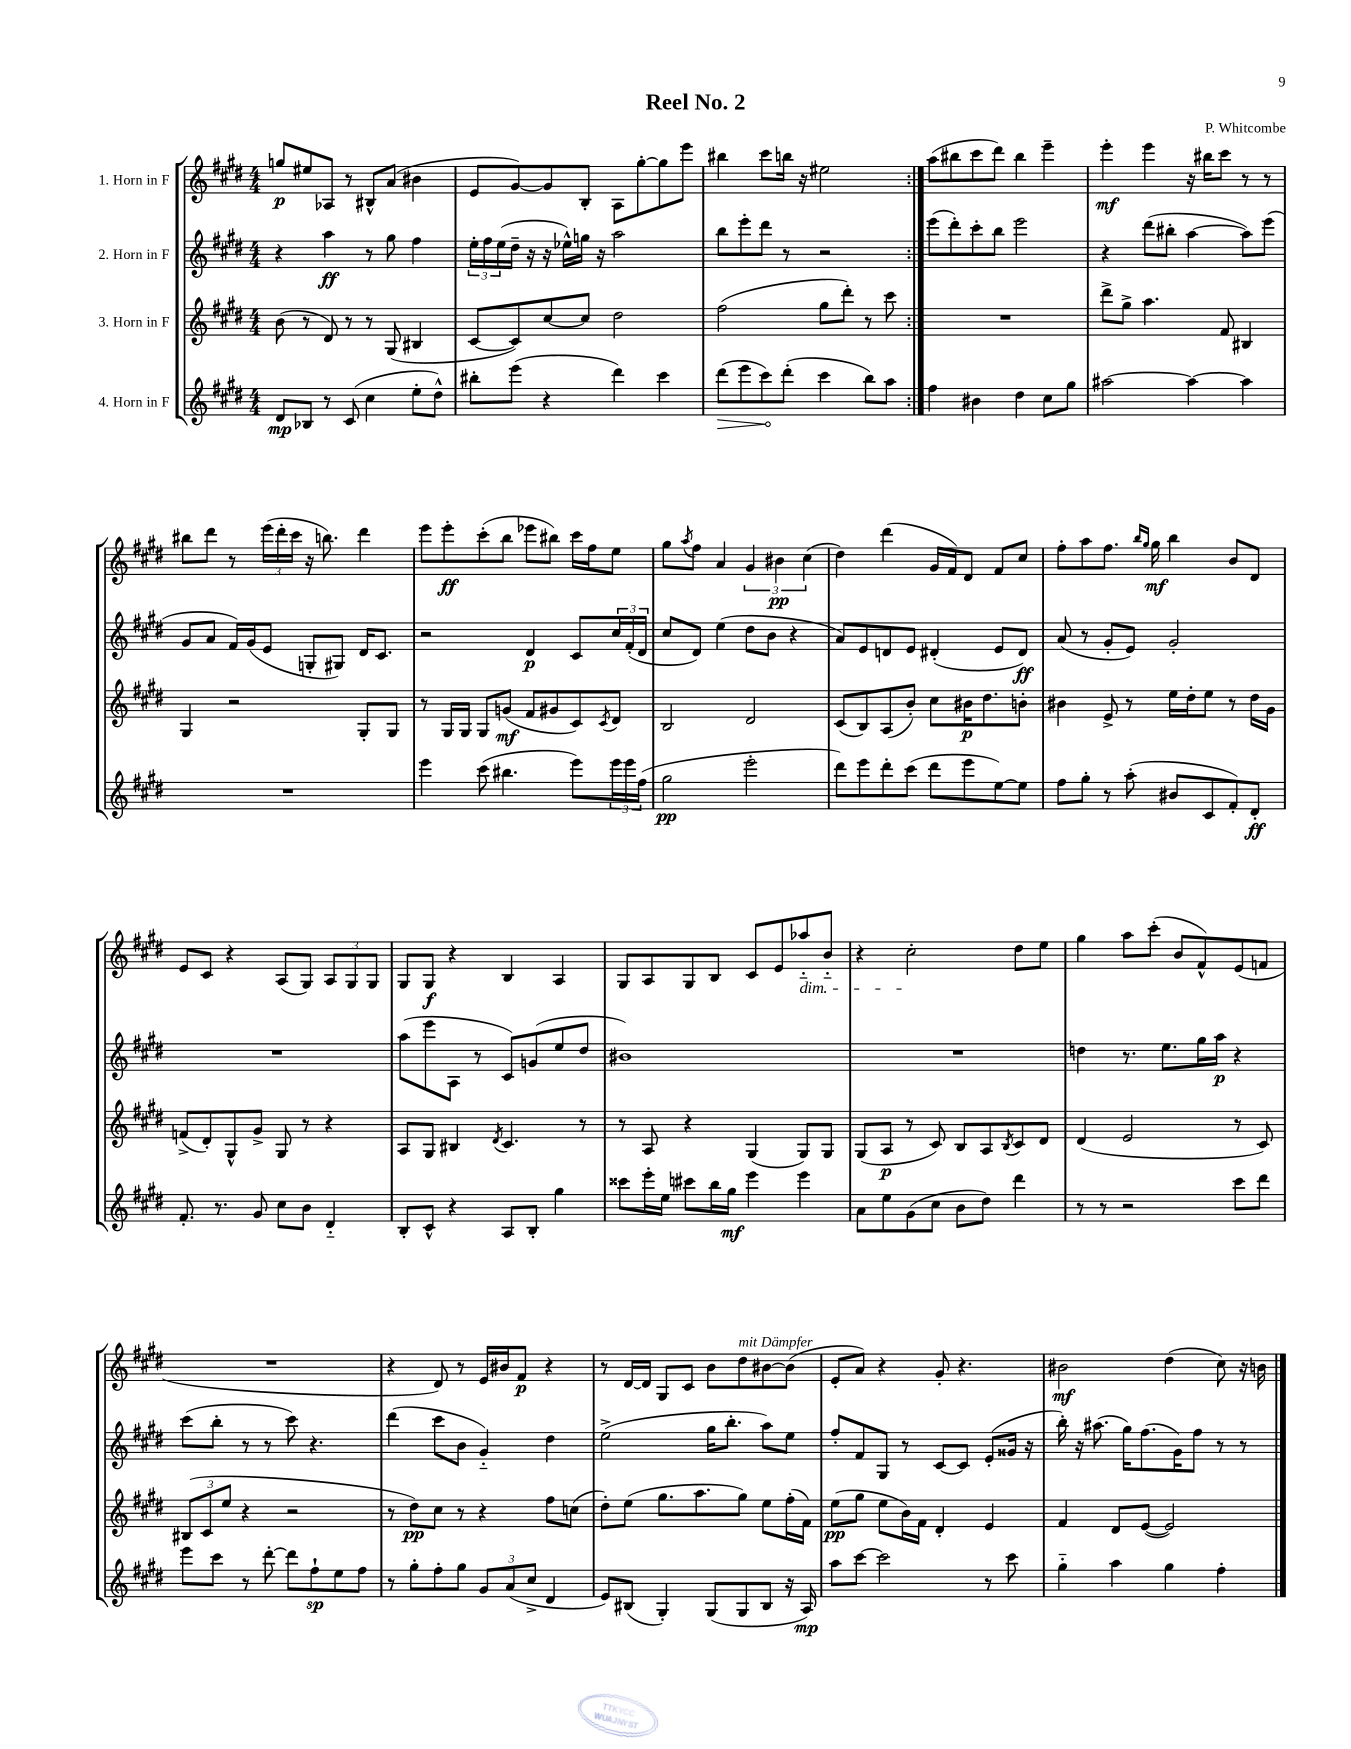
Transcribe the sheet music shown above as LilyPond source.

\header { title = "Reel No. 2" composer = "P. Whitcombe" }
<<
\new StaffGroup <<
\new Staff = "s0" \with { instrumentName = "1. Horn in F" } {
    \clef treble \key e \major \numericTimeSignature \time 4/4
    \repeat volta 2 { g''8\p eis''8 aes8 r8 bis8-^ a'8( bis'4 |
    e'8 gis'8~) gis'8 b8-. a8 gis''8~-. gis''8 e'''8 |
    bis''4 cis'''8 b''16 r16 eis''2 | }
    a''8( bis''8 cis'''8 dis'''8) bis''4 e'''4-- |
    e'''4-.\mf e'''4 r16 bis''16 cis'''8 r8 r8 |
    bis''8 dis'''8 r8 \tuplet 3/2 { e'''16( dis'''16-. cis'''16 } r16 b''8.) dis'''4 |
    e'''8 e'''8-.\ff cis'''8-.( b''8 ees'''8 bis''8) cis'''16 fis''16 e''8 |
    gis''8 \acciaccatura { a''8 } fis''8 a'4 \tuplet 3/2 { gis'4 bis'4\pp cis''4( } |
    dis''4) dis'''4( gis'16 fis'16) dis'8 fis'8 cis''8 |
    fis''8-. a''8 fis''8. \grace { b''16 gis''16 } gis''16\mf b''4 b'8 dis'8 |
    e'8 cis'8 r4 a8( gis8) \tuplet 3/2 { a8 gis8 gis8 } |
    gis8 gis8\f r4 b4 a4 |
    gis8 a8 gis8 b8 cis'8 e'8 aes''8-_\dim b'8-_ |
    r4 cis''2-.\! dis''8 e''8 |
    gis''4 a''8 cis'''8-.( b'8 fis'8-^) e'8( f'8 |
    R1 |
    r4 dis'8) r8 e'16 bis'16 fis'8\p r4 |
    r8 dis'16~ dis'16 gis8 cis'8 b'8 dis''8^\markup { \italic "mit Dämpfer" } bis'8~ bis'8( |
    e'8-. a'8) r4 gis'8-. r4. |
    bis'2\mf dis''4( cis''8) r16 b'16 \bar "|." |
}
\new Staff = "s1" \with { instrumentName = "2. Horn in F" } {
    \clef treble \key e \major \numericTimeSignature \time 4/4
    \repeat volta 2 { r4 a''4\ff r8 gis''8 fis''4 |
    \tuplet 3/2 { e''16-. fis''16 e''16( } dis''16-- r16 r16 ees''16-^) g''16 r16 a''2 |
    b''8 e'''8-. dis'''8 r8 r2 | }
    e'''8( dis'''8-.) cis'''8-. b''8 e'''2 |
    r4 dis'''8( bis''8-. a''4~ a''8) e'''8( |
    gis'8 a'8 fis'16) gis'16( e'8 g8-. gis8) dis'16 cis'8. |
    r2 dis'4\p cis'8 \tuplet 3/2 { cis''16 fis'16-.( dis'16 } |
    cis''8 dis'8) e''4( dis''8 b'8 r4 |
    a'8) e'8 d'8 e'8 dis'4-.( e'8 dis'8\ff) |
    a'8( r8 gis'8-. e'8) gis'2-. |
    R1 |
    a''8( e'''8 a8 r8 cis'8) g'8( e''8 dis''8 |
    bis'1) |
    R1 |
    d''4 r8. e''8. gis''16 a''16\p r4 |
    cis'''8( b''8-. r8 r8 cis'''8) r4. |
    dis'''4( cis'''8 b'8 gis'4-_) dis''4 |
    e''2->( gis''16 b''8.-. a''8) e''8 |
    fis''8-. fis'8 gis8 r8 cis'8~ cis'8 e'8-.( gisis'16 r16 |
    b''16-.) r16 ais''8.( gis''16) fis''8.( gis'16) fis''8 r8 r8 \bar "|." |
}
\new Staff = "s2" \with { instrumentName = "3. Horn in F" } {
    \clef treble \key e \major \numericTimeSignature \time 4/4
    \repeat volta 2 { b'8( r8 dis'8) r8 r8 gis8( bis4 |
    cis'8~ cis'8) cis''8~ cis''8 dis''2 |
    fis''2( gis''8 dis'''8-.) r8 cis'''8 | }
    R1 |
    dis'''8-> gis''8-> a''4. fis'8 bis4 |
    gis4 r2 gis8-. gis8 |
    r8 gis16 gis16 gis8 g'8\mf( fis'8 gis'8 cis'8) \acciaccatura { cis'8 } dis'8 |
    b2 dis'2 |
    cis'8( b8) a8( b'8-.) cis''8 bis'16\p dis''8. b'8-. |
    bis'4 e'8-> r8 e''16 dis''16-. e''8 r8 dis''16 gis'16 |
    f'8->( dis'8-.) gis8-^ gis'8-> gis8 r8 r4 |
    a8 gis8 bis4 \acciaccatura { dis'8 } cis'4. r8 |
    r8 a8 r4 gis4( gis8) gis8 |
    gis8( a8\p r8 cis'8) b8 a8 \acciaccatura { b8 } cis'8 dis'8 |
    dis'4( e'2 r8 cis'8) |
    \tuplet 3/2 { bis8( cis'8 e''8 } r4 r2 |
    r8 dis''8\pp) cis''8 r8 r4 fis''8 c''8( |
    dis''8-.) e''8( gis''8. a''8. gis''8) e''8 fis''16-.( fis'16) |
    e''8\pp( gis''8 e''8 b'16) fis'16 dis'4-. e'4 |
    fis'4 dis'8 e'8~( e'2) \bar "|." |
}
\new Staff = "s3" \with { instrumentName = "4. Horn in F" } {
    \clef treble \key e \major \numericTimeSignature \time 4/4
    \repeat volta 2 { dis'8\mp bes8 r8 cis'8( cis''4 e''8-. dis''8-^) |
    bis''8-. e'''8( r4 dis'''4) cis'''4 |
    \once \override Hairpin.circled-tip = ##t dis'''8\>( e'''8 cis'''8\!) dis'''8-.( cis'''4 b''8) a''8 | }
    fis''4 bis'4 dis''4 cis''8 gis''8 |
    ais''2~ ais''4~ ais''4 |
    R1 |
    e'''4 cis'''8( bis''4. e'''8) \tuplet 3/2 { e'''16 e'''16 fis''16( } |
    gis''2\pp e'''2-. |
    dis'''8) e'''8 dis'''8-. cis'''8( dis'''8 e'''8 e''8~) e''8 |
    fis''8 gis''8-. r8 a''8-.( bis'8 cis'8 fis'8-.) dis'8-.\ff |
    fis'8.-. r8. gis'8 cis''8 b'8 dis'4-_ |
    b8-. cis'8-^ r4 a8 b8-. gis''4 |
    cisis'''8 e'''16-. e''16 cis'''8 b''16 gis''16\mf e'''4 e'''4 |
    a'8 e''8 gis'8( cis''8 b'8 dis''8) dis'''4 |
    r8 r8 r2 cis'''8 dis'''8 |
    e'''8 cis'''8 r8 dis'''8~-. dis'''8 fis''8-!\sp e''8 fis''8 |
    r8 gis''8-. fis''8-. gis''8 \tuplet 3/2 { gis'8 a'8( cis''8-> } dis'4 |
    e'8) bis8( gis4-.) gis8( gis8 bis8 r16 a16\mp) |
    a''8 cis'''8~ cis'''2 r8 cis'''8 |
    gis''4-_ a''4 gis''4 fis''4-. \bar "|." |
}
>>
>>
\layout { \context { \Score \remove "Bar_number_engraver" } }
